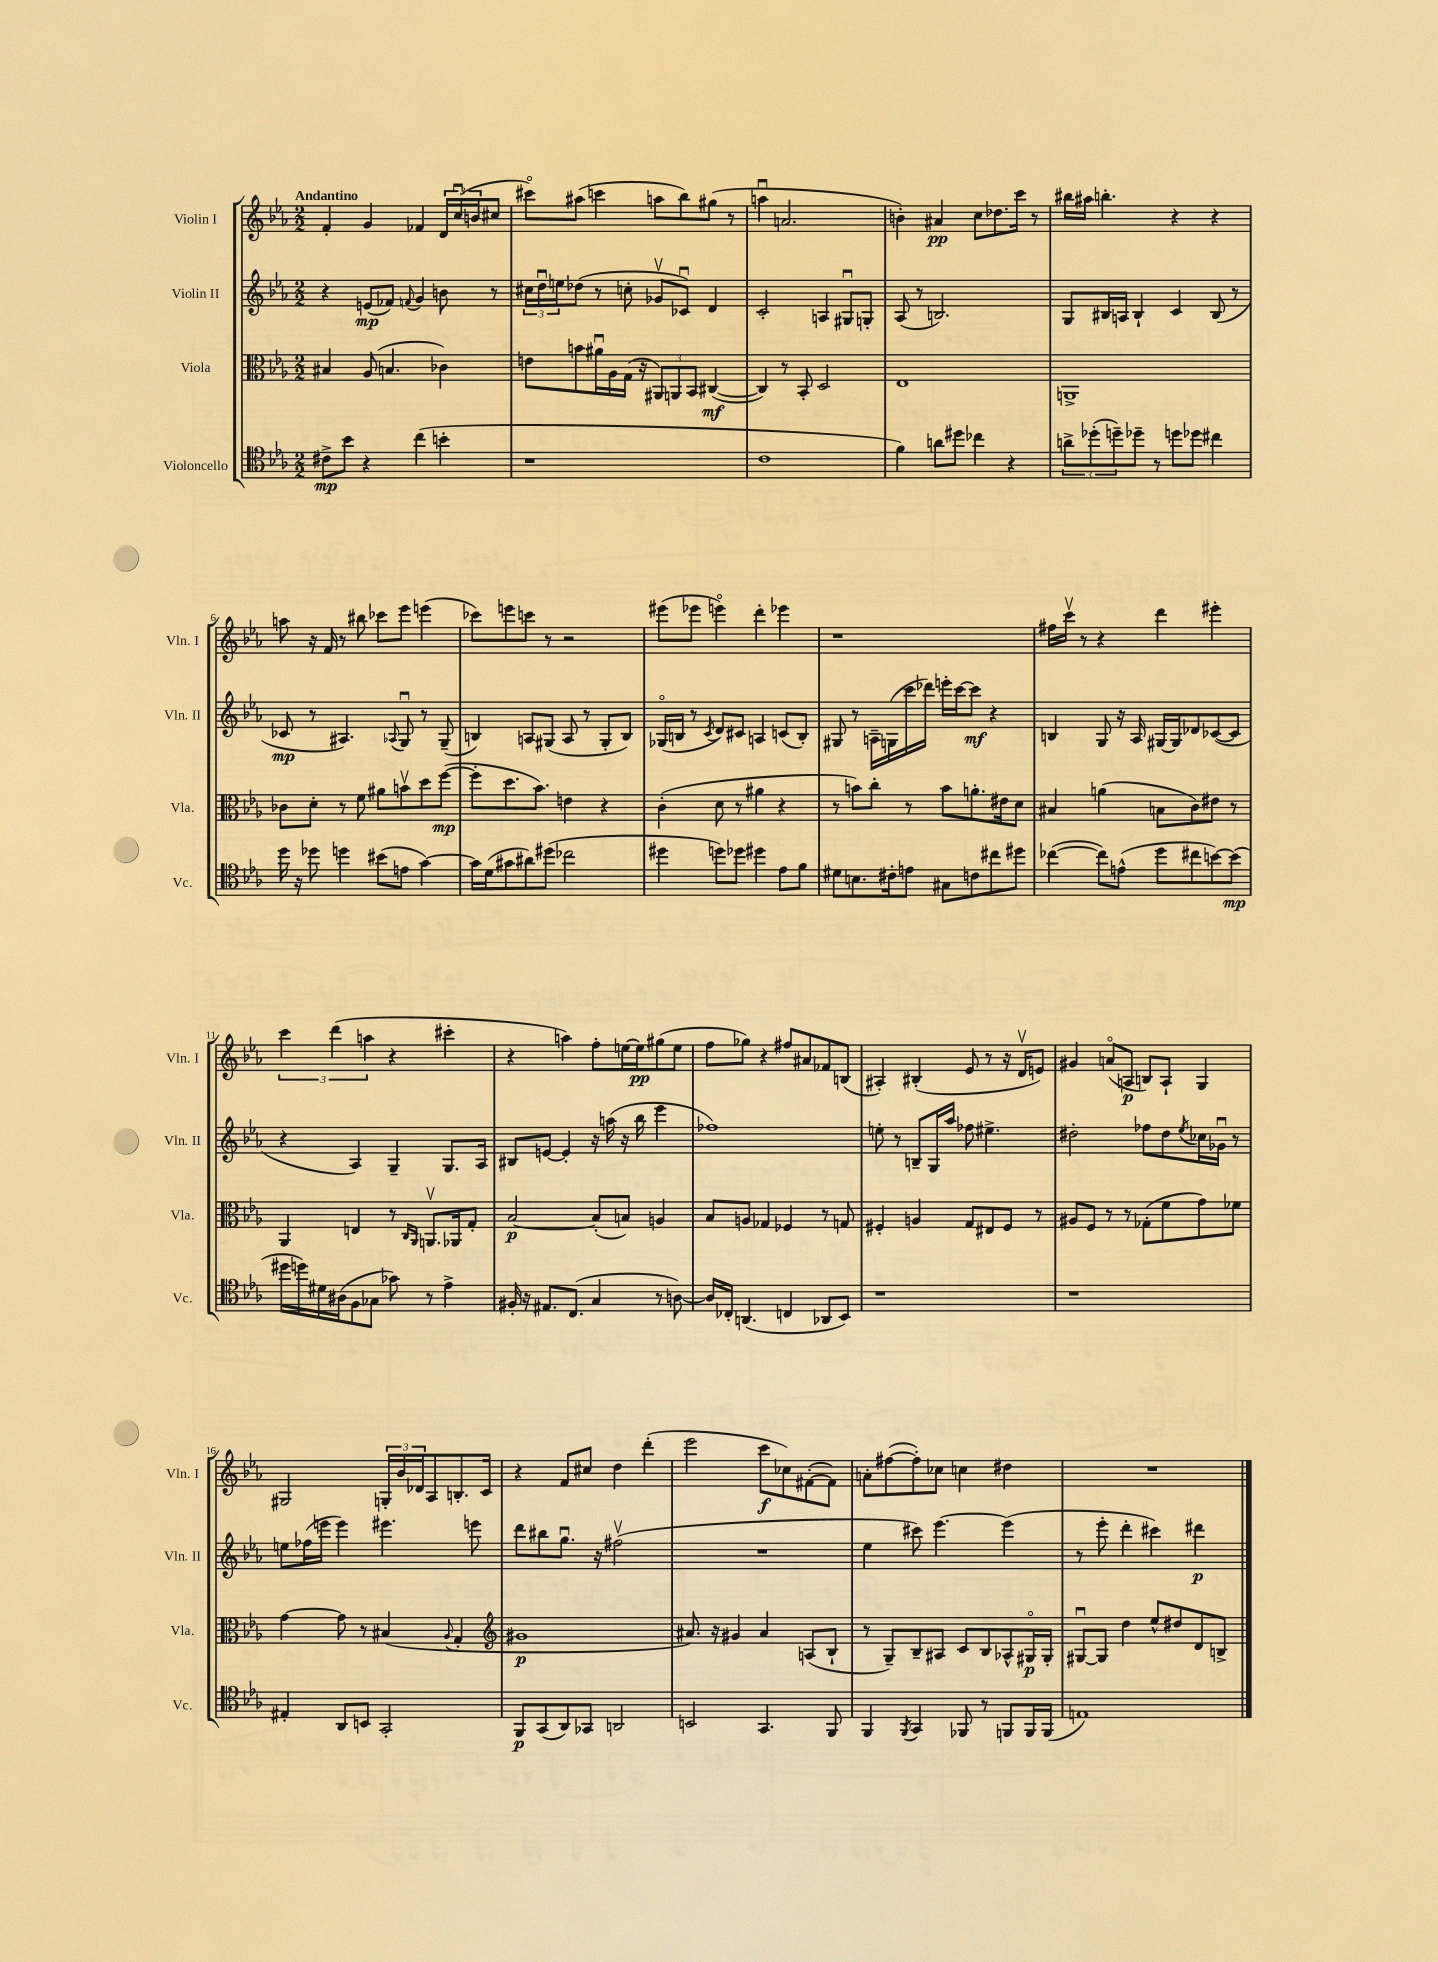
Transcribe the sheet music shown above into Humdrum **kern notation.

**kern	**dynam	**kern	**dynam	**kern	**dynam	**kern	**dynam
*part4	*part4	*part3	*part3	*part2	*part2	*part1	*part1
*staff4	*staff4	*staff3	*staff3	*staff2	*staff2	*staff1	*staff1
*I"Violoncello	*	*I"Viola	*	*I"Violin II	*	*I"Violin I	*
*I'Vc.	*	*I'Vla.	*	*I'Vln. II	*	*I'Vln. I	*
*clefC4	*	*clefC3	*	*clefG2	*	*clefG2	*
*k[b-e-a-]	*	*k[b-e-a-]	*	*k[b-e-a-]	*	*k[b-e-a-]	*
*M2/2	*	*M2/2	*	*M2/2	*	*M2/2	*
=1	=1	=1	=1	=1	=1	=1	=1
!	!	!	!	!	!	!LO:TX:a:B:t=Andantino	!
8c#X^\L	mp	4B#X/	.	4r	.	4f'/	.
8b-\J	.	.	.	.	.	.	.
4r	.	(8A-/	.	(8en/L	mp	4g/	.
.	.	4.Bn/	.	8f-X/J)	.	.	.
.	.	.	.	8qqfn/	.	.	.
(4cc\	.	.	.	4g/	.	4f-X/	.
4bn'\	.	4c-X\)	.	8bn\	.	24d/LL	.
.	.	.	.	.	.	(24ccu/	.
.	.	.	.	.	.	24bn/J	.
.	.	.	.	8r	.	8cc#X/J	.
=2	=2	=2	=2	=2	=2	=2	=2
1r	.	8en\L	.	24cc#X\LL	.	8ccc#X\L)	.
.	.	.	.	24ddu\	.	.	.
.	.	.	.	24een\J	.	.	.
.	.	8bn\	.	(8dd-X\J	.	(8aa#X\J	.
.	.	16a#Xu\L	.	8r	.	4cccn\	.
.	.	16A-\	.	.	.	.	.
.	.	(16G\JJ	.	8ccn'\	.	.	.
.	.	16r	.	.	.	.	.
.	.	12AA#X/L)	.	8g-Xv/L	.	8aan\L	.
.	.	12AAn/	.	.	.	.	.
.	.	.	.	8c-Xu/J)	.	8bb-\)	.
.	.	12BB-/J	.	.	.	.	.
.	.	([4C#X/	mf	4d/	.	(8gg#X\J	.
.	.	.	.	.	.	8r	.
=3	=3	=3	=3	=3	=3	=3	=3
1c	.	4C#/])	.	2c'/	.	4aanu\	.
.	.	8r	.	.	.	2.an/	.
.	.	8BB-'/	.	.	.	.	.
.	.	2D/	.	4An/	.	.	.
.	.	.	.	8G#Xu/L	.	.	.
.	.	.	.	8Gn'/J	.	.	.
=4	=4	=4	=4	=4	=4	=4	=4
4f\)	.	1E-	.	(8A-/	.	4bn'\)	.
.	.	.	.	8r	.	.	.
8an\L	.	.	.	2.Bn/)	.	4a#X/	pp
8dd#X\J	.	.	.	.	.	.	.
4cc-X\	.	.	.	.	.	8cc\L	.
.	.	.	.	.	.	8.dd-X\	.
4r	.	.	.	.	.	.	.
.	.	.	.	.	.	16ccc\Jk	.
.	.	.	.	.	.	8r	.
=5	=5	=5	=5	=5	=5	=5	=5
12an^\L	.	1AAn^	.	8G/L	.	16bb#X\LL	.
.	.	.	.	.	.	16aa#X\JJ	.
(12dd-X'\	.	.	.	.	.	.	.
.	.	.	.	16B#X/L	.	4.bbn'\	.
12ddn~\)	.	.	.	.	.	.	.
.	.	.	.	16An/JJ	.	.	.
8dd-X~\J	.	.	.	4B#`/	.	.	.
8r	.	.	.	.	.	.	.
8ddn\L	.	.	.	4c/	.	4r	.
8dd-X\J	.	.	.	.	.	.	.
4cc#X\	.	.	.	(8B#/	.	4r	.
.	.	.	.	8r	.	.	.
!!LO:LB:g=z
=6	=6	=6	=6	=6	=6	=6	=6
16dd\	.	8c-X\L	.	8c-X/	mp	8aan\	.
16r	.	.	.	.	.	.	.
8dd-X\	.	8d'\J	.	8r	.	16r	.
.	.	.	.	.	.	16f/	.
4ddn\	.	8r	.	4.A#X/)	.	8r	.
.	.	8f\	.	.	.	8bb#X\	.
(8b#X\L	.	8a#X\L	.	.	.	8ccc-X\L	.
.	.	.	.	8qqA-X/	.	.	.
8en\J	.	8bnv\	.	8Gu/	.	8eee-\J	.
[4g\)	.	8dd\	.	8r	.	(4eeen\	.
.	.	([8ff\J	mp	(8G~/	.	.	.
=7	=7	=7	=7	=7	=7	=7	=7
16g\LL]	.	8ff'\L]	.	4Bn/)	.	8ccc-X\L)	.
(16d\J	.	.	.	.	.	.	.
8g#X\	.	8.dd\	.	.	.	8eeen\	.
8a#X\)	.	.	.	8An/L	.	8cccn\J	.
.	.	8.b-\J)	.	.	.	.	.
(8dd#X\J	.	.	.	(8G#X/J	.	8r	.
2cc-X\	.	4en\	.	8A/	.	2r	.
.	.	.	.	8r	.	.	.
.	.	4r	.	8G#'/L	.	.	.
.	.	.	.	8B/J)	.	.	.
=8	=8	=8	=8	=8	=8	=8	=8
4dd#X\	.	(4c'\	.	(16G-X/LL	.	(8eee#X\L	.
.	.	.	.	16Bn/JJ	.	.	.
.	.	.	.	8r	.	8eee-X\J	.
.	.	.	.	8qc/	.	.	.
8ddn\L)	.	8d\	.	8d/L)	.	4eeen\)	.
8dd-X\J	.	8r	.	8c#X/J	.	.	.
4dd#X\	.	4a#X\	.	4An/	.	4ddd'\	.
8e-\L	.	4r	.	(8cn/L	.	4eee-X\	.
8f\J	.	.	.	8B'/J)	.	.	.
=9	=9	=9	=9	=9	=9	=9	=9
8d#X\L	.	8r	.	8G#X/	.	1r	.
8.Bn\	.	8bn\L)	.	8r	.	.	.
.	.	8cc'\J	.	16An~\LL	.	.	.
16c#X'\k	.	.	.	(16Gn\	.	.	.
8en\J	.	8r	.	16ccc\	.	.	.
.	.	.	.	16ddd-X\JJ)	.	.	.
8G#X\L	.	8b\L	.	16eeen'\LL	.	.	.
.	.	.	.	[16ccc\J	.	.	.
8cn\	.	8.an'\	.	8ccc\J]	mf	.	.
8cc#X\	.	.	.	4r	.	.	.
.	.	16e#X\k	.	.	.	.	.
8dd#X\J	.	8d\J	.	.	.	.	.
=10	=10	=10	=10	=10	=10	=10	=10
([4cc-X\	.	4B#X/	.	4Bn/	.	16ff#X\LL	.
.	.	.	.	.	.	16cccv\JJ	.
.	.	.	.	.	.	8r	.
8cc-\L])	.	(4an\	.	8G/	.	4r	.
(8en^^\J	.	.	.	16r	.	.	.
.	.	.	.	16A-/	.	.	.
8dd\L	.	8Bn\L	.	[16G#X/LL	.	4ddd\	.
.	.	.	.	16G#/J]	.	.	.
8cc#X\	.	8c\)	.	8d-X/	.	.	.
[8bn\)	.	8e#X\J	.	([8c-X/	.	4eee#X'\	.
(8b\J]	mp	8r	.	8c-/J]	.	.	.
!!LO:LB:g=z
=11	=11	=11	=11	=11	=11	=11	=11
16dd#X\LL	.	4AA-/	.	4r	.	6ccc\	.
16ddn\)	.	.	.	.	.	.	.
16d#X\	.	.	.	.	.	.	.
.	.	.	.	.	.	(6ddd\	.
(16A#X\J	.	.	.	.	.	.	.
8F\	.	4En/	.	4A-/)	.	.	.
.	.	.	.	.	.	6aan\	.
8G-X\J	.	.	.	.	.	.	.
8g-X\)	.	8r	.	4G~/	.	4r	.
.	.	16qqC/LL	.	.	.	.	.
.	.	16qqAA-/JJ	.	.	.	.	.
8r	.	8.AAnv/L	.	.	.	.	.
4e-^\	.	.	.	8.G/L	.	4ccc#X'\	.
.	.	16AA-X/k	.	.	.	.	.
.	.	8G'/J	.	.	.	.	.
.	.	.	.	16A-/Jk	.	.	.
=12	=12	=12	=12	=12	=12	=12	=12
16F#X'/	.	[2B-/	p	8B#X/L	.	4r	.
16r	.	.	.	.	.	.	.
8.E#X/L	.	.	.	[8en/J	.	.	.
.	.	.	.	4e'/]	.	4aan\)	.
(8.C/J	.	.	.	.	.	.	.
4G/	.	(8B-'/L]	.	16r	.	8ff'\L	.
.	.	.	.	(16aan\	.	.	.
.	.	8Bn/J)	.	16r	.	[16een\L	.
.	.	.	.	16bb-\	.	16ee\J]	pp
8r	.	4An/	.	4eee-\	.	(8gg#X\	.
[8An\)	.	.	.	.	.	8ee\J	.
=13	=13	=13	=13	=13	=13	=13	=13
16A/LL]	.	8B-/L	.	1ff-X)	.	8ff\L	.
16C-X'/JJ	.	.	.	.	.	.	.
(4.AAn/	.	8An/J	.	.	.	8gg-X\J)	.
.	.	4G-X/	.	.	.	4r	.
4Cn/	.	4F-X/	.	.	.	8ff#X/L	.
.	.	.	.	.	.	8a#X/	.
8AA-X/L	.	8r	.	.	.	8f-X/	.
8BB-/J)	.	8Gn/	.	.	.	(8Bn/J	.
=14	=14	=14	=14	=14	=14	=14	=14
1r	.	4F#X'/	.	8een'\	.	4A#X'/)	.
.	.	.	.	8r	.	.	.
.	.	4An/	.	8Bn~/L	.	(4B#X'/	.
.	.	.	.	16G/L	.	.	.
.	.	.	.	16aa-/JJ	.	.	.
.	.	8G/L	.	8ff-X\	.	8e-/	.
.	.	8E#X/	.	4.ee#X^\	.	8r	.
.	.	8F#/J	.	.	.	16r	.
.	.	.	.	.	.	16dv/KL	.
.	.	8r	.	.	.	8en/J)	.
=15	=15	=15	=15	=15	=15	=15	=15
1r	.	8A#X/L	.	2dd#X'\	.	4g#X/	.
.	.	8F/J	.	.	.	.	.
.	.	8r	.	.	.	(8an/L	.
.	.	8r	.	.	.	8An/J	p
.	.	(8G-X'\L	.	8ff-X\L	.	8Bn/L)	.
.	.	8f\	.	8dd#\	.	8A`/J	.
.	.	.	.	8qee-/	.	.	.
.	.	8g\)	.	16cc-X\L	.	4G/	.
.	.	.	.	16g-Xu\JJ	.	.	.
.	.	8f-X\J	.	8r	.	.	.
!!LO:LB:g=z
=16	=16	=16	=16	=16	=16	=16	=16
4E#X'/	.	[4g\	.	8een\L	.	2G#X/	.
.	.	.	.	(16ff-X\L	.	.	.
.	.	.	.	16eeen\JJ	.	.	.
8AA-/L	.	8g\]	.	4eee\)	.	.	.
8BBn/J	.	8r	.	.	.	.	.
2GG'/	.	(4B#X/	.	4.eee#X\	.	24Gn'/LL	.
.	.	.	.	.	.	24b-/	.
.	.	.	.	.	.	24d-X/J	.
.	.	.	.	.	.	8A-/	.
.	.	8qqA-/	.	.	.	.	.
.	.	4G'/	.	.	.	8.Bn'/	.
.	.	.	.	8eeen\	.	.	.
.	.	.	.	.	.	16c/Jk	.
=17	=17	=17	=17	=17	=17	=17	=17
*	*	*clefG2	*	*	*	*	*
8FF/L	p	1g#X	p	8ddd\L	.	4r	.
(8GG/	.	.	.	8bb#X\	.	.	.
8AA-/)	.	.	.	8.ggu\J	.	8f/L	.
8GG-X/J	.	.	.	.	.	8cc#X/J	.
.	.	.	.	16r	.	.	.
2AAn/	.	.	.	(2ff#Xv\	.	4dd\	.
.	.	.	.	.	.	(4ddd'\	.
=18	=18	=18	=18	=18	=18	=18	=18
2BBn/	.	8.a#X/)	.	1r	.	2eee-\	.
.	.	16r	.	.	.	.	.
.	.	4g#X/	.	.	.	.	.
4.GG/	.	4a#/	.	.	.	8ccc\L	f
.	.	.	.	.	.	8cc-X\)	.
.	.	(8An/L	.	.	.	([8f#X'\	.
8FF/	.	8B-`/J	.	.	.	8f#\J])	.
=19	=19	=19	=19	=19	=19	=19	=19
4FF/	.	8r	.	4ee-\	.	8an'\L	.
.	.	8G~/L)	.	.	.	([8ff#X\	.
8qFF/	.	.	.	.	.	.	.
4GG/	.	8B-~/	.	8ccc#X\)	.	8ff#'\])	.
.	.	8A#X/J	.	[4.eee-\	.	8cc-X\J	.
8FF-X/	.	8c/L	.	.	.	4ccn\	.
8r	.	8B-/	.	.	.	.	.
8FFn/L	.	8A-X^^/	.	(4eee-\]	.	4dd#X\	.
16FF/L	.	16G#X/L	p	.	.	.	.
(16FF/JJ	.	16G#'/JJ	.	.	.	.	.
=20	=20	=20	=20	=20	=20	=20	=20
1En)	.	[8G#Xu/L	.	8r	.	1r	.
.	.	8G#/J]	.	8eee-'\	.	.	.
.	.	4dd\	.	4ddd'\	.	.	.
.	.	8ee-^^/L	.	4ccc#X\)	.	.	.
.	.	8dd#X/	.	.	.	.	.
.	.	8d/	.	4ddd#X\	p	.	.
.	.	8Bn^/J	.	.	.	.	.
==	==	==	==	==	==	==	==
*-	*-	*-	*-	*-	*-	*-	*-
